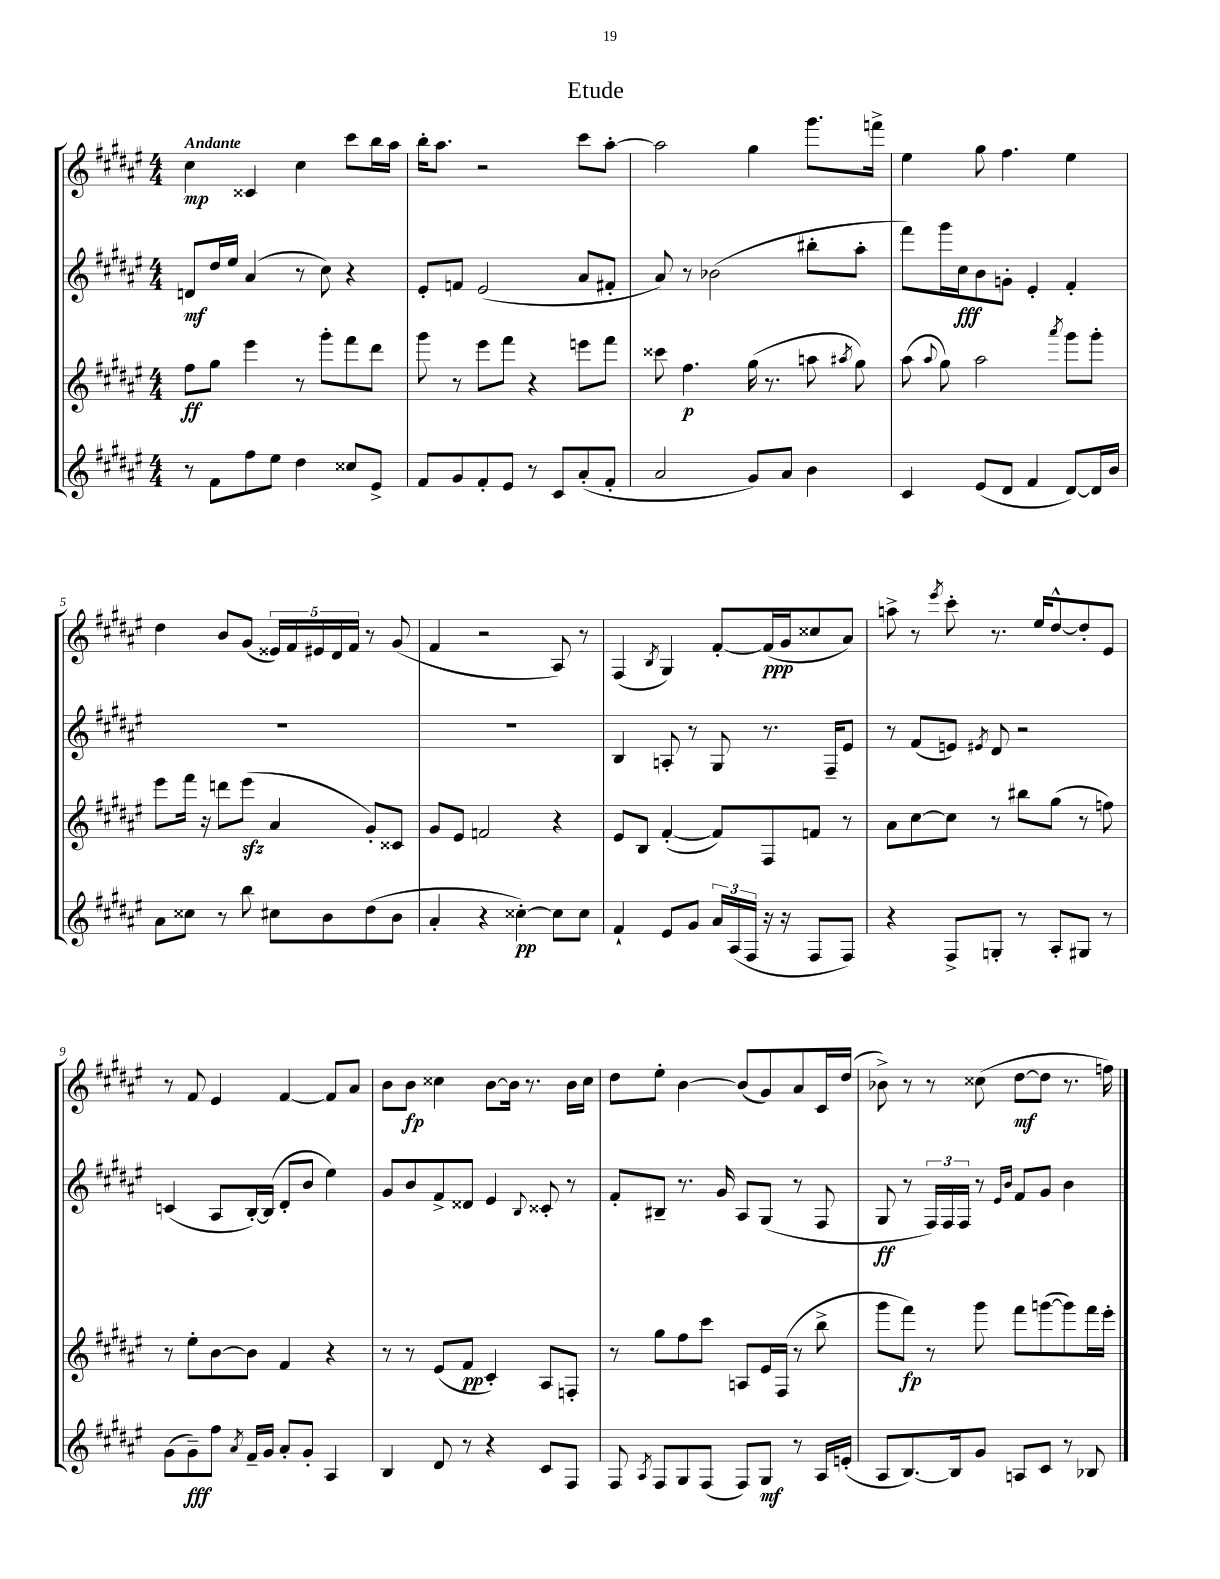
\header { title = "Etude" }
<<
\new StaffGroup <<
\new Staff = "s0" {
    \clef treble \key fis \major \numericTimeSignature \time 4/4 \tempo "Andante"
    \autoBeamOff cis''4\mp cisis'4 cis''4 cis'''8[ b''16 ais''16] |
    b''16[-. ais''8.] r2 cis'''8[ ais''8]~-. |
    ais''2 gis''4 gis'''8.[ f'''16]-> |
    eis''4 gis''8 fis''4. eis''4 |
    dis''4 b'8[ gis'8]( \tuplet 5/4 { eisis'16[) fis'16 eis'16 dis'16 fis'16] } r8 gis'8( |
    fis'4 r2 ais8) r8 |
    fis4( \acciaccatura { b8 } gis4) fis'8[~-. fis'16\ppp( gis'16 cisis''8 ais'8]) |
    a''8-> r8 \acciaccatura { eis'''8 } cis'''8-. r8. eis''16[ dis''8~-^ dis''8-. eis'8] |
    r8 fis'8 eis'4 fis'4~ fis'8[ ais'8] |
    b'8[ b'8]\fp cisis''4 b'8[~ b'16] r8. b'16[ cisis''16] |
    dis''8[ eis''8]-. b'4~ b'8[( gis'8) ais'8 cis'16 dis''16]( |
    bes'8->) r8 r8 cisis''8( dis''8[~\mf dis''8] r8. f''16) \bar "|." |
}
\new Staff = "s1" {
    \clef treble \key fis \major \numericTimeSignature \time 4/4
    \autoBeamOff d'8[\mf dis''16 eis''16] ais'4( r8 cis''8) r4 |
    eis'8[-. f'8] eis'2( ais'8[ fis'8]-. |
    ais'8) r8 bes'2( bis''8[-. ais''8]-. |
    fis'''8[) gis'''16 cis''16\fff b'8 g'8]-. eis'4-. fis'4-. |
    R1 |
    R1 |
    b4 a8-. r8 gis8 r8. fis16[-- eis'8] |
    r8 fis'8[( e'8]) \acciaccatura { eis'8 } dis'8 r2 |
    c'4( ais8[ b16~-.) b16]( dis'8[-. b'8] eis''4) |
    gis'8[ b'8 fis'8-> disis'8] eis'4 \appoggiatura { b8 } cisis'8-. r8 |
    fis'8[-. bis8]-- r8. gis'16 ais8[ gis8]( r8 fis8 |
    gis8\ff r8 \tuplet 3/2 { fis16[) fis16 fis16] } r8 \grace { eis'16[ b'16] } fis'8[ gis'8] b'4 \bar "|." |
}
\new Staff = "s2" {
    \clef treble \key fis \major \numericTimeSignature \time 4/4
    \autoBeamOff fis''8[\ff gis''8] eis'''4 r8 gis'''8[-. fis'''8 dis'''8] |
    gis'''8 r8 eis'''8[ fis'''8] r4 e'''8[ fis'''8] |
    cisis'''8 fis''4.\p gis''16( r8. a''8 \acciaccatura { ais''8 } gis''8) |
    ais''8( \appoggiatura { ais''8 } gis''8) ais''2 \acciaccatura { ais'''8 } gis'''8[ gis'''8]-. |
    eis'''8[ fis'''16] r16 d'''8[ eis'''8]\sfz( ais'4 gis'8[-.) cisis'8] |
    gis'8[ eis'8] f'2 r4 |
    eis'8[ b8] fis'4~-.( fis'8[) fis8 f'8] r8 |
    ais'8[ cis''8~ cis''8] r8 bis''8[ gis''8]( r8 f''8) |
    r8 eis''8[-. b'8~ b'8] fis'4 r4 |
    r8 r8 eis'8[( fis'8]\pp cis'4-.) ais8[ f8]-. |
    r8 gis''8[ fis''8 cis'''8] a8[ eis'16 fis16]( r8 b''8-> |
    gis'''8[ fis'''8]\fp) r8 gis'''8 fis'''8[ g'''8~( g'''8) fis'''16 eis'''16]-. \bar "|." |
}
\new Staff = "s3" {
    \clef treble \key fis \major \numericTimeSignature \time 4/4
    \autoBeamOff r8 fis'8[ fis''8 eis''8] dis''4 cisis''8[ eis'8]-> |
    fis'8[ gis'8 fis'8-. eis'8] r8 cis'8[ ais'8-.( fis'8]-. |
    ais'2 gis'8[) ais'8] b'4 |
    cis'4 eis'8[( dis'8] fis'4 dis'8[~) dis'16 b'16] |
    ais'8[ cisis''8] r8 b''8 cis''8[ b'8 dis''8( b'8] |
    ais'4-. r4 cisis''4~-.\pp) cisis''8[ cisis''8] |
    fis'4-! eis'8[ gis'8] \tuplet 3/2 { ais'16[ ais16( fis16] } r16 r16 fis8[ fis8]) |
    r4 fis8[-> g8]-. r8 ais8[-. gis8] r8 |
    gis'8[( gis'8--\fff) fis''8] \acciaccatura { ais'8 } fis'16[-- gis'16] ais'8[-. gis'8]-. ais4 |
    b4 dis'8 r8 r4 cis'8[ fis8] |
    fis8 \acciaccatura { ais8 } fis8[ gis8 fis8]( fis8[) gis8]\mf r8 ais16[ e'16]-.( |
    ais8[ b8.~) b16 gis'8] a8[ cis'8] r8 bes8 \bar "|." |
}
>>
>>
